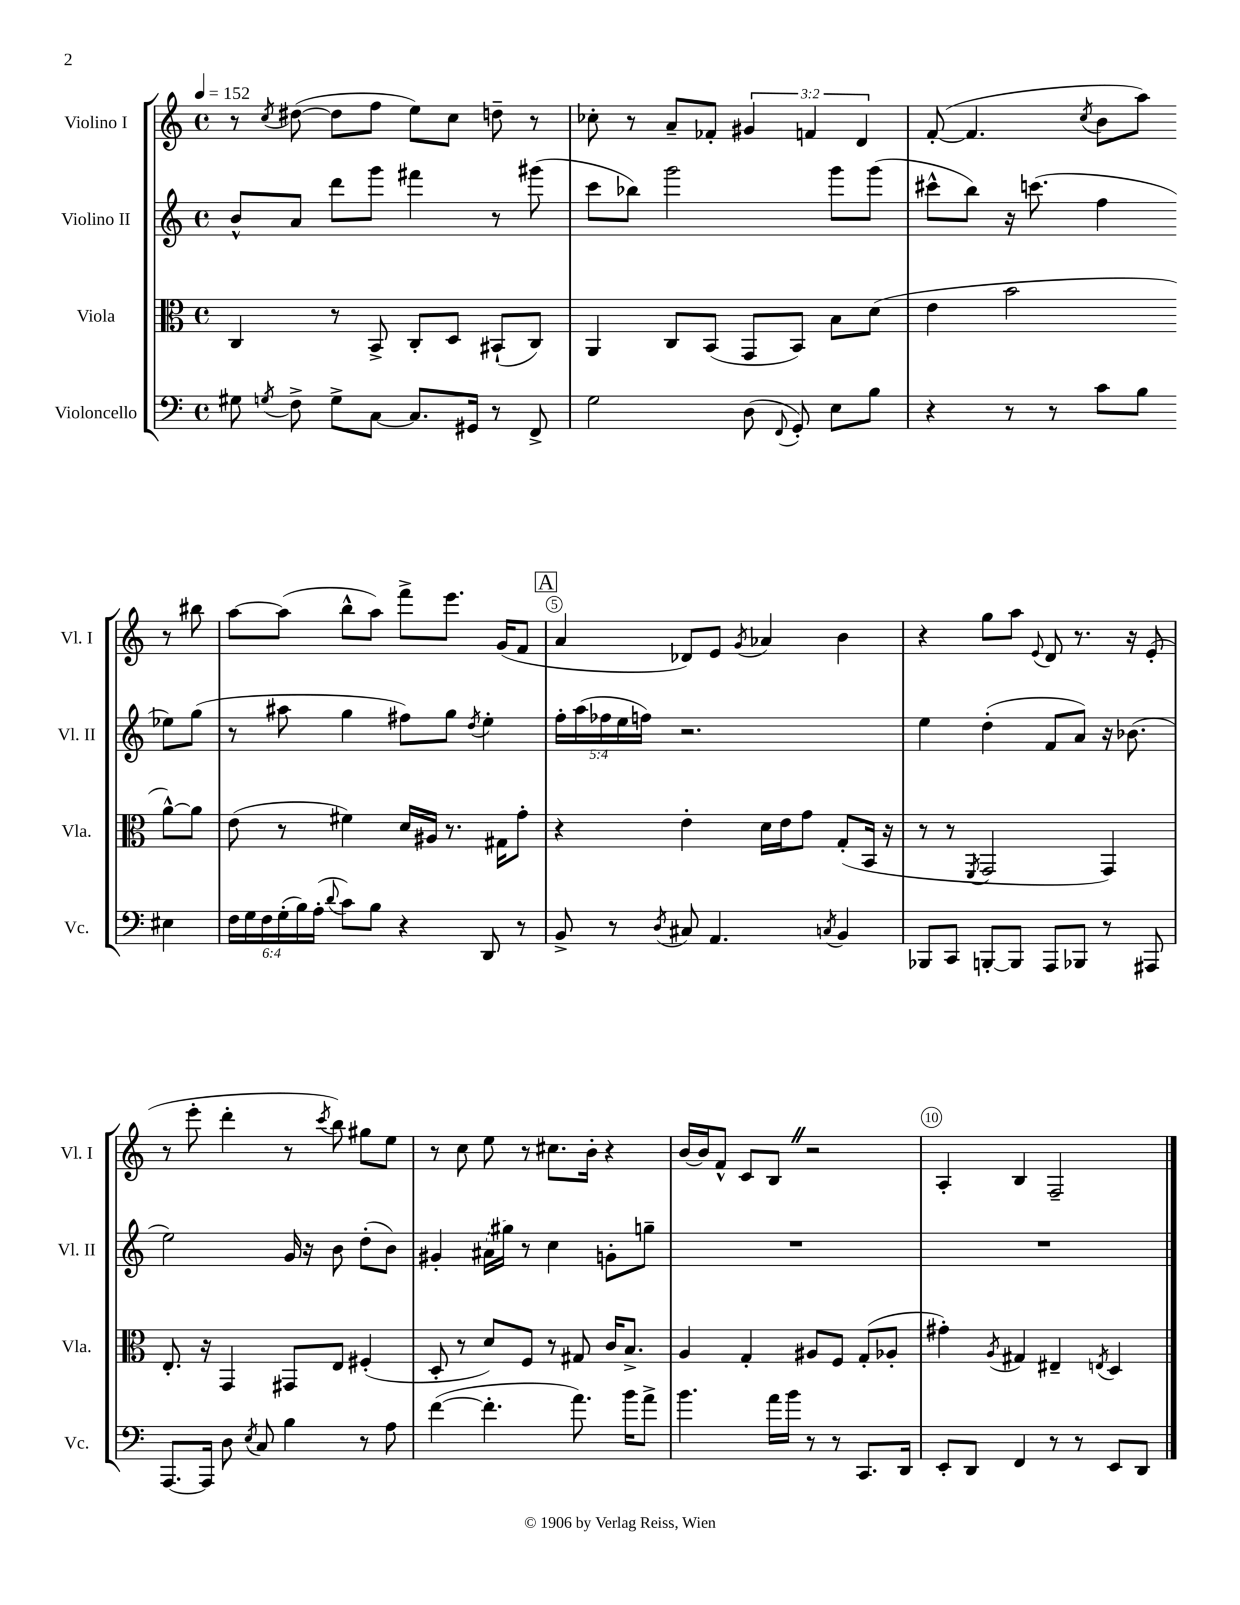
<<
\new StaffGroup <<
\new Staff = "s0" \with { instrumentName = "Violino I" shortInstrumentName = "Vl. I" } {
    \clef treble \key c \major \defaultTimeSignature \time 4/4 \override Staff.TupletNumber.text = #tuplet-number::calc-fraction-text \tempo 4 = 152
    \autoBeamOff r8 \acciaccatura { c''8 } dis''8~( dis''8[ f''8] e''8[) c''8] d''8-- r8 |
    ces''8-. r8 a'8[-- fes'8]-. \tuplet 3/2 { gis'4 f'4 d'4 } |
    f'8~-.( f'4. \acciaccatura { c''8 } b'8[ a''8]) r8 bis''8 |
    a''8[~ a''8]( b''8[-^ a''8]) f'''8[-> e'''8.] g'16[( f'8] |
    \mark \markup { \box "A" } a'4 des'8[) e'8] \acciaccatura { g'8 } aes'4 b'4 |
    r4 g''8[ a''8] \appoggiatura { e'8 } d'8 r8. r16 e'8-.( |
    r8 e'''8-. d'''4-. r8 \acciaccatura { c'''8 } b''8) gis''8[ e''8] |
    r8 c''8 e''8 r8 cis''8.[ b'16]-. r4 |
    b'16[~ b'16 f'8]-^ c'8[ b8] \once \override BreathingSign.text = \markup { \musicglyph "scripts.caesura.straight" } \breathe r2 |
    a4-. b4 f2-- \bar "|." |
}
\new Staff = "s1" \with { instrumentName = "Violino II" shortInstrumentName = "Vl. II" } {
    \clef treble \key c \major \defaultTimeSignature \time 4/4 \override Staff.TupletNumber.text = #tuplet-number::calc-fraction-text
    \autoBeamOff b'8[-^ a'8] d'''8[ g'''8] fis'''4 r8 gis'''8( |
    c'''8[ bes''8]) g'''2 g'''8[ g'''8]( |
    cis'''8[-^ b''8]) r16 c'''8.( f''4 ees''8[) g''8]( |
    r8 ais''8 g''4 fis''8[) g''8] \acciaccatura { d''8 } e''4-. |
    \mark \markup { \box "A" } \tuplet 5/4 { f''16[-. a''16( fes''16 e''16 f''16]) } r2. |
    e''4 d''4-.( f'8[ a'8]) r16 bes'8.( |
    e''2) g'16 r16 b'8 d''8[-.( b'8]) |
    gis'4-. \once \slurDashed ais'16[( gis''16]) r8 c''4 g'8[-. g''8]-- |
    R1 |
    R1 \bar "|." |
}
\new Staff = "s2" \with { instrumentName = "Viola" shortInstrumentName = "Vla." } {
    \clef alto \key c \major \defaultTimeSignature \time 4/4
    \autoBeamOff c4 r8 b,8-> c8[-. d8] bis,8[-!( c8]) |
    a,4 c8[ b,8]( g,8[ b,8]) b8[ d'8]( |
    e'4 b'2 a'8[~-^) a'8] |
    e'8( r8 fis'4) d'16[ ais16] r8. gis16[ g'8]-. |
    \mark \markup { \box "A" } r4 e'4-. d'16[ e'16 g'8] g8[-.( b,16] r16 |
    r8 r8 \acciaccatura { f,8 } g,2 g,4) |
    e8.-. r16 g,4 gis,8[ e8] fis4-.( |
    d8-. r8 d'8[) f8] r8 gis8 c'16[ b8.]-> |
    a4 g4-. ais8[ f8] g8[-.( aes8]-. |
    gis'4-.) \acciaccatura { a8 } gis4 eis4-- \acciaccatura { e8 } d4 \bar "|." |
}
\new Staff = "s3" \with { instrumentName = "Violoncello" shortInstrumentName = "Vc." } {
    \clef bass \key c \major \defaultTimeSignature \time 4/4 \override Staff.TupletNumber.text = #tuplet-number::calc-fraction-text
    \autoBeamOff gis8 \acciaccatura { g8 } f8-> g8[-> c8]~ c8.[ gis,16] r8 f,8-> |
    g2 d8( \appoggiatura { f,8 } g,8-.) e8[ b8] |
    r4 r8 r8 c'8[ b8] eis4 |
    \tuplet 6/4 { f16[ g16 f16 g16-.( b16) a16]-.( } \appoggiatura { d'8 } c'8[) b8] r4 d,8 r8 |
    \mark \markup { \box "A" } b,8-> r8 \acciaccatura { d8 } cis8 a,4. \acciaccatura { c8 } b,4 |
    bes,,8[ c,8] b,,8[~-. b,,8] a,,8[ bes,,8] r8 ais,,8 |
    a,,8.[~ a,,16] d8 \acciaccatura { e8 } c8 b4 r8 a8 |
    f'4~( f'4.-. a'8.) b'16[ a'8]-> |
    b'4. a'16[ b'16] r8 r8 c,8.[ d,16] |
    e,8[-. d,8] f,4 r8 r8 e,8[ d,8] \bar "|." |
}
>>
>>
\layout { \context { \Score \override BarNumber.break-visibility = ##(#f #t #t) barNumberVisibility = #(every-nth-bar-number-visible 5) \override BarNumber.stencil = #(make-stencil-circler 0.1 0.3 ly:text-interface::print) } }
